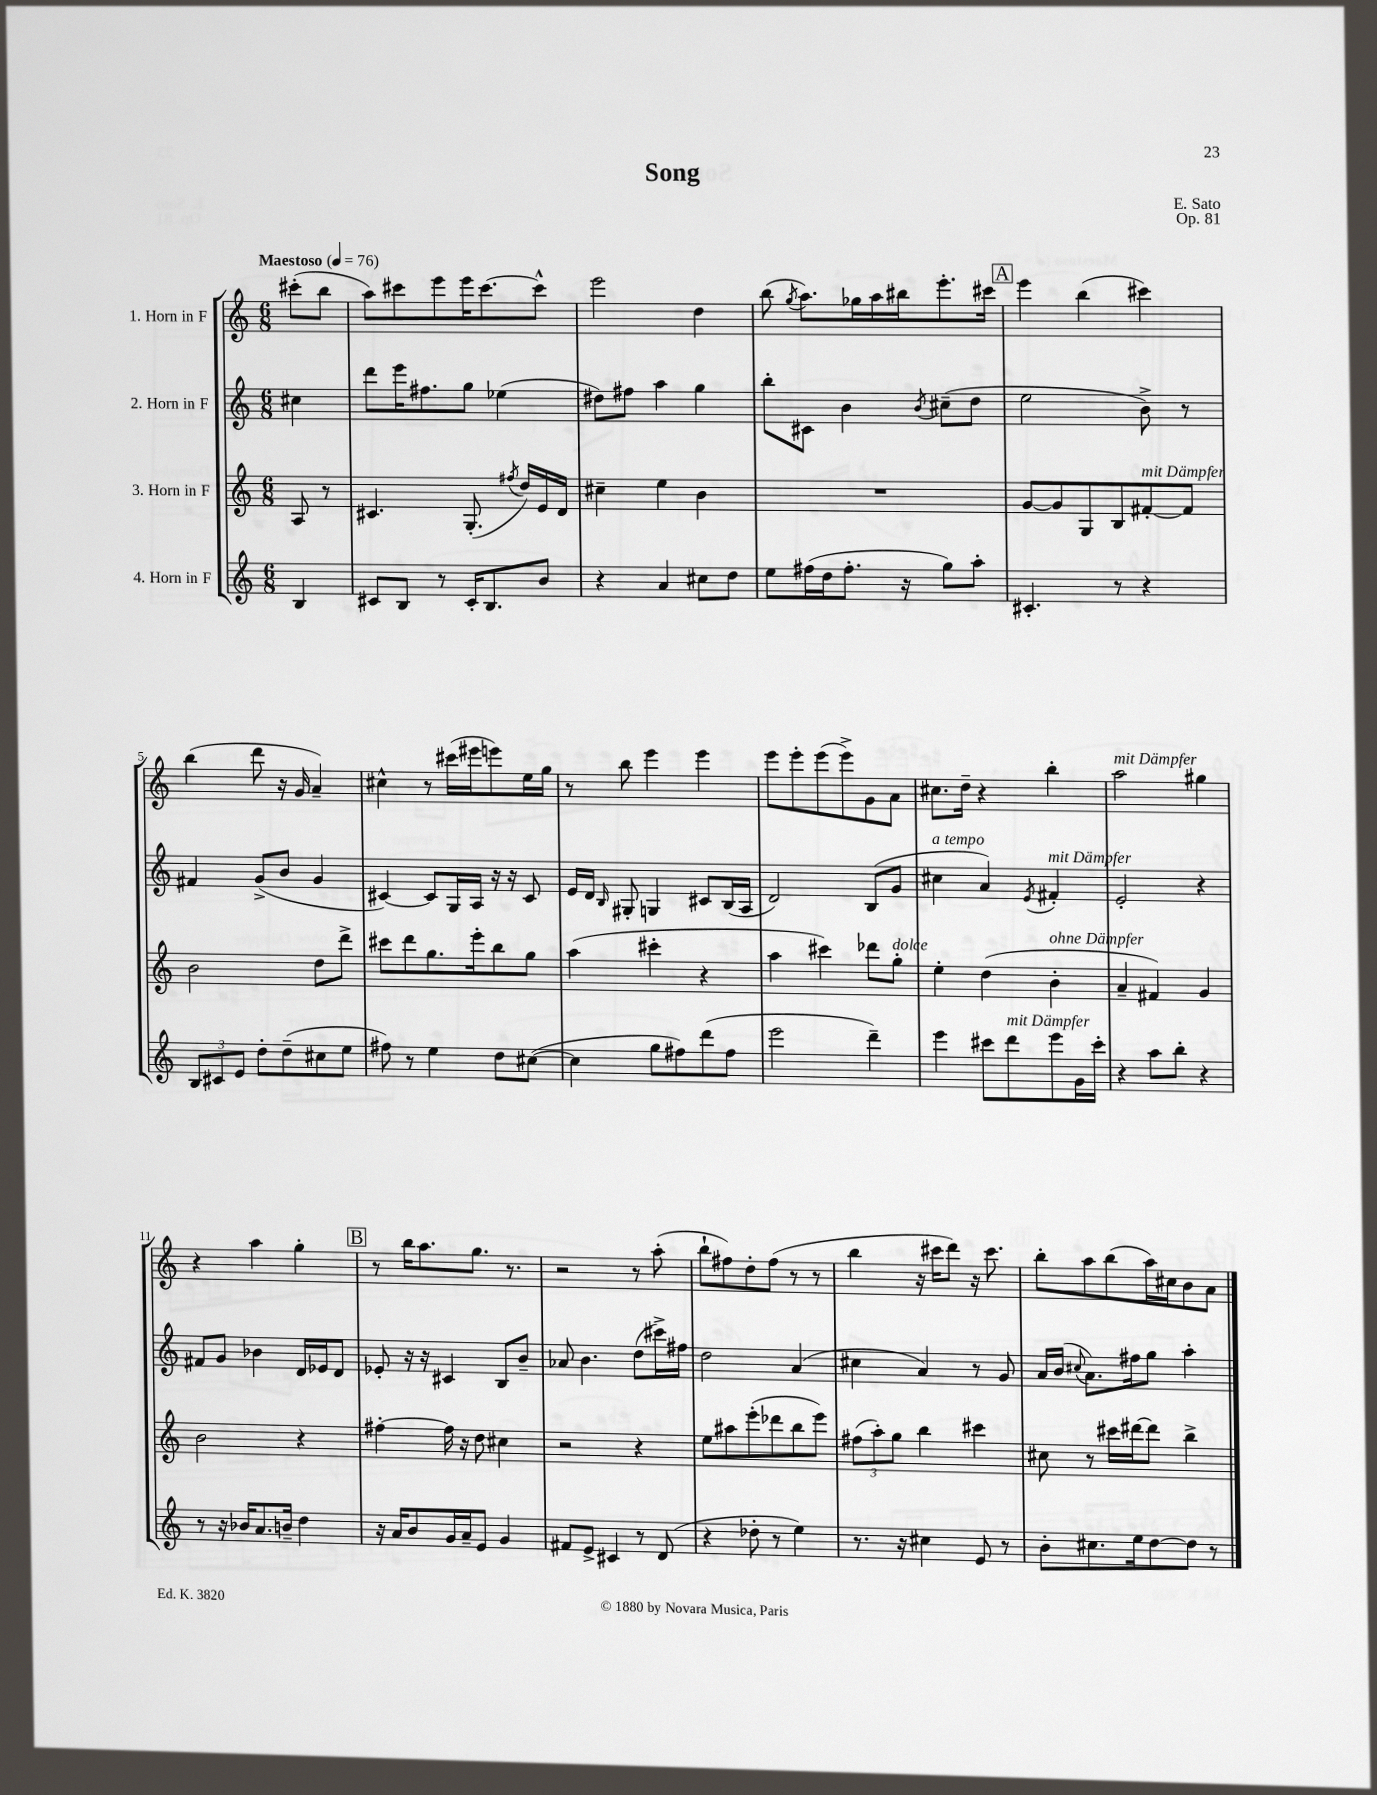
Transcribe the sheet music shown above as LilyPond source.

\header { title = "Song" composer = "E. Sato" opus = "Op. 81" }
<<
\new StaffGroup <<
\new Staff = "s0" \with { instrumentName = "1. Horn in F" } {
    \clef treble \key c \major \numericTimeSignature \time 6/8 \partial 4 \tempo "Maestoso" 4 = 76
    \autoBeamOff cis'''8[-.( b''8] |
    a''8[) cis'''8 e'''8 e'''16 cis'''8.~ cis'''8]-^ |
    e'''2 d''4 |
    b''8( \acciaccatura { g''8 } a''8.[) ges''16 a''16 bis''16 e'''8.-. cis'''16] |
    \mark \markup { \box "A" } e'''4 b''4( cis'''4) |
    b''4( d'''8 r16 g'16 a'4--) |
    cis''4-^ r8 cis'''16[( eis'''16 e'''8) e''16 g''16] |
    r8 b''8 e'''4 e'''4 |
    e'''8[ e'''8-. e'''8( e'''8->) g'8 a'8] |
    cis''8.[ d''16]-- r4 b''4-. |
    a''2^\markup { \italic "mit Dämpfer" } gis''4 |
    r4 a''4 g''4-. |
    \mark \markup { \box "B" } r8 b''16[ a''8. g''8.] r8. |
    r2 r8 a''8-.( |
    b''8[-! fis''8) d''8-. fis''8]( r8 r8 |
    b''4 r16 cis'''16[ d'''8]) r16 cis'''8. |
    b''8[-. a''8 b''8( a''16) cis''16 b'8 a'8] \bar "|." |
}
\new Staff = "s1" \with { instrumentName = "2. Horn in F" } {
    \clef treble \key c \major \numericTimeSignature \time 6/8 \partial 4
    \autoBeamOff cis''4 |
    d'''8[ e'''16 fis''8. g''8] ees''4( |
    dis''8[) fis''8] a''4 g''4 |
    b''8[-. cis'8] b'4 \acciaccatura { b'8 } cis''8[--( d''8] |
    \mark \markup { \box "A" } e''2 b'8->) r8 |
    fis'4 g'8[->( b'8] g'4 |
    cis'4~) cis'8[ g16 a16] r16 r16 cis'8 |
    e'16[ d'16] \grace { b16 } gis8-. g4 cis'8[ b16( a16] |
    d'2) b8[( g'8] |
    cis''4^\markup { \italic "a tempo" } a'4) \acciaccatura { e'8 } fis'4-.^\markup { \italic "mit Dämpfer" } |
    e'2-. r4 |
    fis'8[ g'8] bes'4 d'16[ ees'16 d'8] |
    \mark \markup { \box "B" } ees'8-. r16 r16 cis'4 b8[ b'8]-- |
    aes'8 b'4. d''8[( cis'''16->) fis''16] |
    d''2 a'4( |
    cis''4 a'4) r8 g'8 |
    a'16[ b'16]( \appoggiatura { cis''8 } a'8.[) fis''16 g''8] a''4-. \bar "|." |
}
\new Staff = "s2" \with { instrumentName = "3. Horn in F" } {
    \clef treble \key c \major \numericTimeSignature \time 6/8 \partial 4
    \autoBeamOff a8 r8 |
    cis'4. g8.-.( \acciaccatura { fis''8 } d''16[) e'16 d'16] |
    cis''4-- e''4 b'4 |
    R2. |
    \mark \markup { \box "A" } g'8[~ g'8 g8 b8 fis'8~-.^\markup { \italic "mit Dämpfer" } fis'8] |
    b'2 d''8[ d'''8]-> |
    cis'''8[ d'''8 g''8. e'''16-. b''8 g''8] |
    a''4( cis'''4-. r4 |
    a''4 cis'''4) des'''8[ g''8]-.^\markup { \italic "dolce" } |
    e''4-. d''4( b'4-.^\markup { \italic "ohne Dämpfer" } |
    a'4-- fis'4) g'4 |
    b'2 r4 |
    \mark \markup { \box "B" } fis''4~-. fis''16 r16 d''8 cis''4 |
    r2 r4 |
    e''8[ ais''8 e'''8-.( des'''8 b''8 e'''8]) |
    \tuplet 3/2 { fis''8[( a''8-.) g''8] } b''4 cis'''4 |
    cis''8 r8 cis'''16[ dis'''16~ dis'''8] b''4-> \bar "|." |
}
\new Staff = "s3" \with { instrumentName = "4. Horn in F" } {
    \clef treble \key c \major \numericTimeSignature \time 6/8 \partial 4
    \autoBeamOff b4 |
    cis'8[ b8] r8 cis'16[-. b8. b'8] |
    r4 a'4 cis''8[ d''8] |
    e''8[ fis''16( d''16 fis''8.]-. r16 g''8[) a''8]-. |
    \mark \markup { \box "A" } cis'4.-. r8 r4 |
    \tuplet 3/2 { b8[ cis'8 e'8] } d''8[-. d''8--( cis''8 e''8] |
    fis''8) r8 e''4 d''8[ cis''8]~( |
    cis''4 g''8[ fis''8) d'''8( fis''8] |
    e'''2 d'''4--) |
    e'''4 cis'''8[ d'''8^\markup { \italic "mit Dämpfer" } e'''8 g'16 cis'''16]-. |
    r4 a''8[ b''8]-. r4 |
    r8 r16 bes'16[ a'8. b'16]-- d''4 |
    \mark \markup { \box "B" } r16 a'16[ b'8 g'16 a'16-- e'8] g'4 |
    fis'8[ e'8]-> cis'4 r8 d'8( |
    r4 des''8-. r8 e''4) |
    r8. r16 cis''4 e'8 r8 |
    b'8[-. cis''8. e''16 d''8~ d''8] r8 \bar "|." |
}
>>
>>
